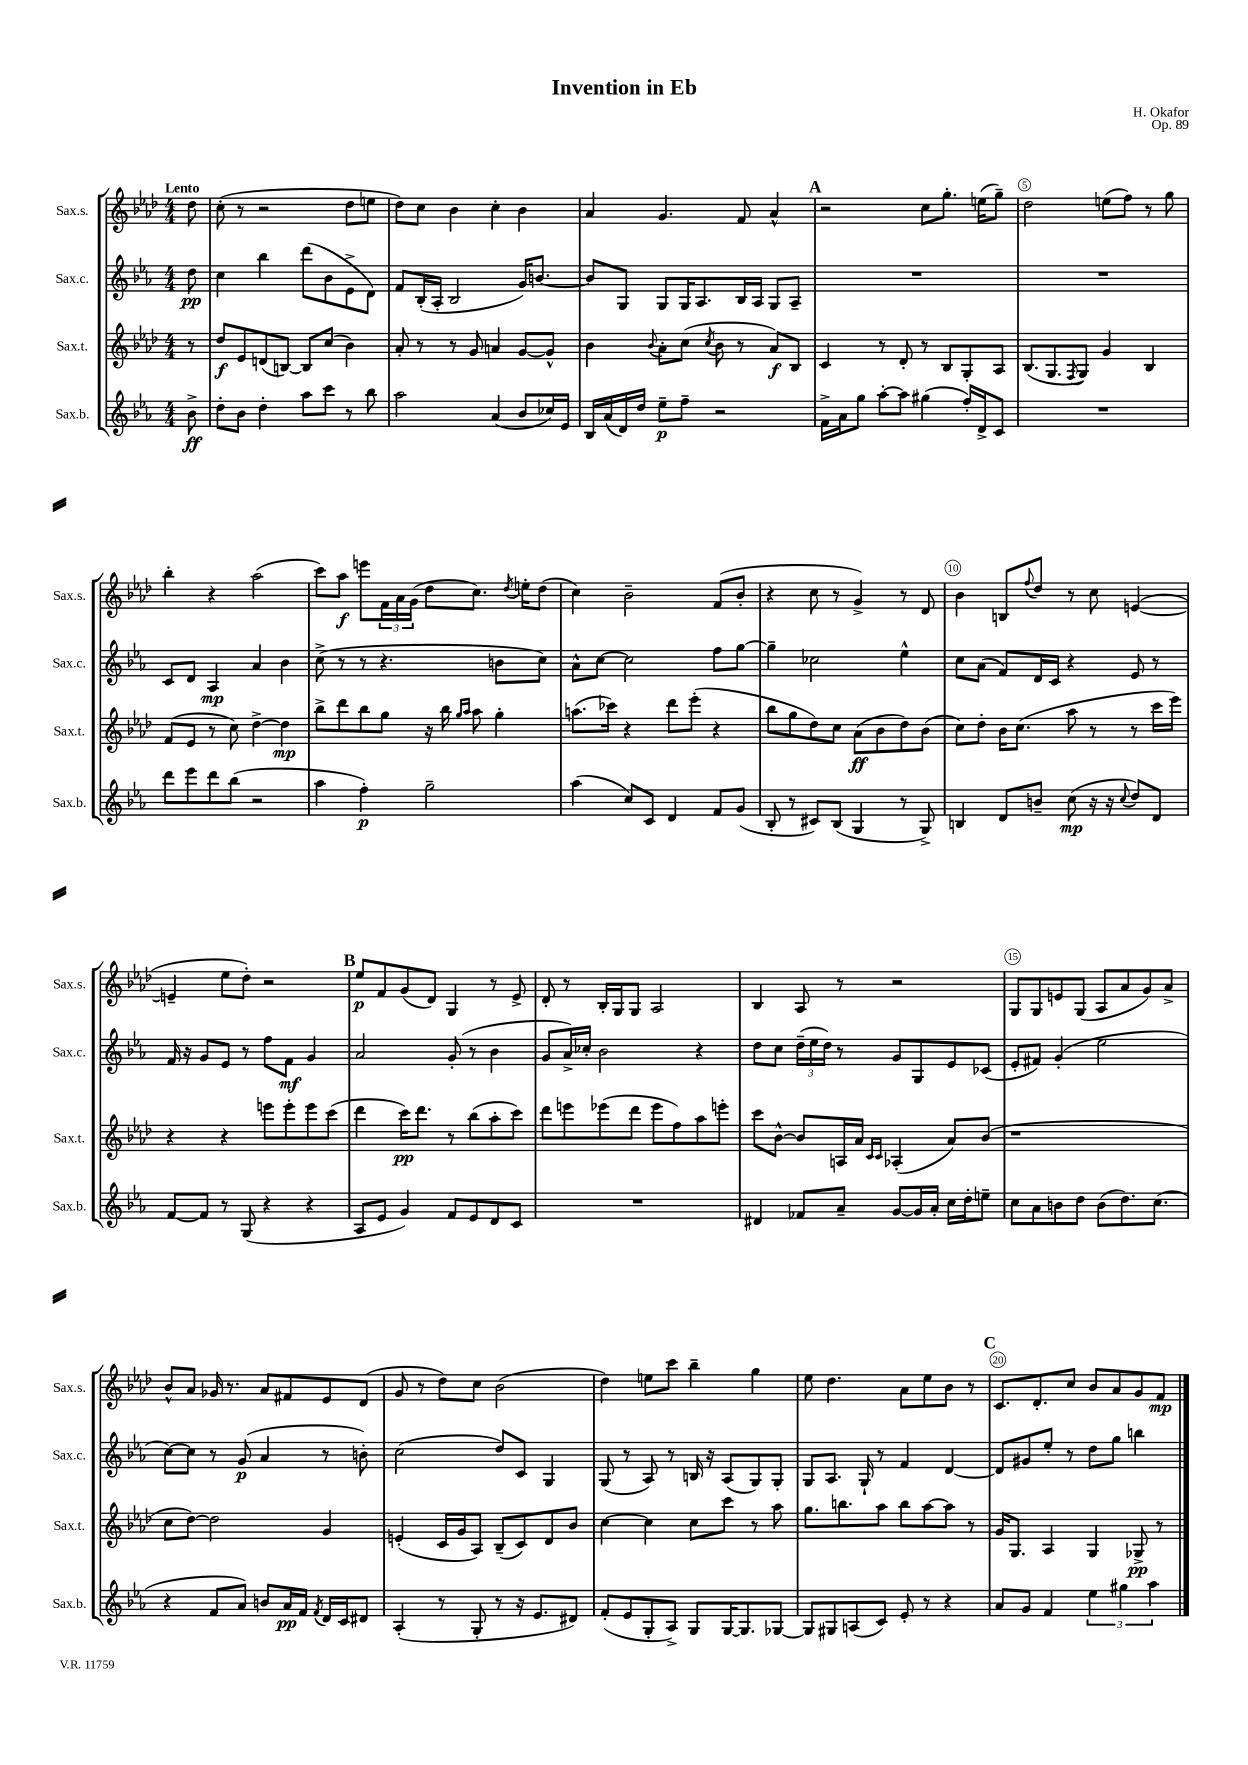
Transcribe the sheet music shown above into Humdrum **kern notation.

**kern	**dynam	**kern	**dynam	**kern	**dynam	**kern	**dynam
*part4	*part4	*part3	*part3	*part2	*part2	*part1	*part1
*staff4	*staff4	*staff3	*staff3	*staff2	*staff2	*staff1	*staff1
*I"Sax.b.	*	*I"Sax.t.	*	*I"Sax.c.	*	*I"Sax.s.	*
*I'Sax.b.	*	*I'Sax.t.	*	*I'Sax.c.	*	*I'Sax.s.	*
*clefG2	*	*clefG2	*	*clefG2	*	*clefG2	*
*k[b-e-a-]	*	*k[b-e-a-d-]	*	*k[b-e-a-]	*	*k[b-e-a-d-]	*
*M4/4	*	*M4/4	*	*M4/4	*	*M4/4	*
=	=	=	=	=	=	=	=
!	!	!	!	!	!	!LO:TX:a:B:t=Lento	!
8b-^\	ff	8r	.	8dd\	pp	8dd-\	.
=1	=1	=1	=1	=1	=1	=1	=1
8dd'\L	.	8dd-/L	f	4cc\	.	(8cc'\	.
8b-\J	.	8e-/	.	.	.	8r	.
4dd'\	.	(8dn/	.	4bb-\	.	2r	.
.	.	[8Bn/J)	.	.	.	.	.
8aa-\L	.	8B/L]	.	(8ddd\L	.	.	.
8ccc\J	.	(8cc/J	.	8b-\	.	.	.
8r	.	4b-\)	.	8e-^\	.	8dd-\L	.
8bb-\	.	.	.	8d\J)	.	8een\J	.
=2	=2	=2	=2	=2	=2	=2	=2
2aa-\	.	8a-'/	.	8f/L	.	8dd-\L)	.
.	.	8r	.	(16B-'/L	.	8cc\J	.
.	.	.	.	16A-'/JJ	.	.	.
.	.	8r	.	2B-/	.	4b-\	.
.	.	8g/	.	.	.	.	.
(4a-/	.	4an/	.	.	.	4cc'\	.
8b-/L	.	[8g/L	.	16g/KL)	.	4b-\	.
.	.	.	.	[8.bn/J	.	.	.
16cc-X/L)	.	8g^^/J]	.	.	.	.	.
16e-/JJ	.	.	.	.	.	.	.
=3	=3	=3	=3	=3	=3	=3	=3
16B-/LL	.	4b-\	.	8b/L]	.	4a-/	.
(16a-/	.	.	.	.	.	.	.
16d/)	.	.	.	8G/J	.	.	.
16dd/JJ	.	.	.	.	.	.	.
.	.	8qqb-/	.	.	.	.	.
8ee-~\L	p	8a-'\L	.	8G/L	.	4.g/	.
8ff~\J	.	(8cc\J	.	16G/K	.	.	.
.	.	.	.	8.A-/	.	.	.
.	.	8qcc/	.	.	.	.	.
2r	.	8b-\	.	.	.	.	.
.	.	8r	.	16B-/L	.	8f/	.
.	.	.	.	16A-/JJ	.	.	.
.	.	8a-/L)	f	8G/L	.	4a-^^/	.
.	.	8B-/J	.	8A-~/J	.	.	.
!!LO:REH:place=s1:t=A
=4	=4	=4	=4	=4	=4	=4	=4
16f^\LL	.	4c/	.	1r	.	2r	.
16a-\J	.	.	.	.	.	.	.
8gg\J	.	.	.	.	.	.	.
[8aa-'\L	.	8r	.	.	.	.	.
8aa-\J]	.	8d-'/	.	.	.	.	.
(4gg#X\	.	8r	.	.	.	8cc\L	.
.	.	8B-/L	.	.	.	8.gg'\J	.
16ff'/LL)	.	8G'/	.	.	.	.	.
16d^/J	.	.	.	.	.	(16een\KL	.
8c/J	.	8A-/J	.	.	.	8gg~\J)	.
=5	=5	=5	=5	=5	=5	=5	=5
1r	.	(8.B-/L	.	1r	.	2dd-\	.
.	.	8.G/	.	.	.	.	.
.	.	8qF/	.	.	.	.	.
.	.	8G/J)	.	.	.	.	.
.	.	4g/	.	.	.	(8een\L	.
.	.	.	.	.	.	8ff\J)	.
.	.	4B-/	.	.	.	8r	.
.	.	.	.	.	.	8gg\	.
!!LO:LB:g=z
=6	=6	=6	=6	=6	=6	=6	=6
8ddd\L	.	(8f/L	.	8c/L	.	4bb-'\	.
8eee-\	.	8e-/J	.	8d/J	.	.	.
8ddd\	.	8r	.	4A-/	mp	4r	.
(8bb-\J	.	8cc\)	.	.	.	.	.
2r	.	[4dd-^\	.	4a-/	.	(2aa-\	.
.	.	4dd-\]	mp	4b-\	.	.	.
=7	=7	=7	=7	=7	=7	=7	=7
4aa-\	.	8bb-^\L	.	(8cc^\	.	8ccc\L)	.
.	.	8ddd-\	.	8r	.	8aa-\J	f
4ff'\)	p	8bb-\	.	8r	.	8eeen\L	.
.	.	8gg\J	.	4.r	.	24f\L	.
.	.	.	.	.	.	24a-\	.
.	.	.	.	.	.	(24g\JJ	.
2gg~\	.	16r	.	.	.	8dd-\L	.
.	.	16bb-\	.	.	.	.	.
.	.	16qqgg/LL	.	.	.	.	.
.	.	16qqaa-/JJ	.	.	.	.	.
.	.	8aa-\	.	.	.	8.cc\J)	.
.	.	4gg'\	.	8bn\L	.	.	.
.	.	.	.	.	.	8qdd-/	.
.	.	.	.	.	.	16een'\KL	.
.	.	.	.	8cc\J)	.	(8dd-\J	.
=8	=8	=8	=8	=8	=8	=8	=8
(4aa-\	.	(8.aan\L	.	8a-^^\L	.	4cc\)	.
.	.	.	.	[8cc\J	.	.	.
.	.	16ccc-X\Jk)	.	.	.	.	.
8cc/L)	.	4r	.	2cc\]	.	2b-~\	.
8c/J	.	.	.	.	.	.	.
4d/	.	8ddd-\L	.	.	.	.	.
.	.	(8eee-'\J	.	.	.	.	.
8f/L	.	4r	.	8ff\L	.	(8f/L	.
(8g/J	.	.	.	[8gg\J	.	8b-'/J	.
=9	=9	=9	=9	=9	=9	=9	=9
8B-'/	.	8bb-\L	.	4gg~\]	.	4r	.
8r	.	8gg\	.	.	.	.	.
8c#X/L)	.	8dd-\)	.	2cc-X\	.	8cc\	.
(8B-/J	.	8cc\J	.	.	.	8r	.
4G/	.	(8a-\L	ff	.	.	4g^/)	.
.	.	8b-\	.	.	.	.	.
8r	.	8dd-\)	.	4ee-^^\	.	8r	.
8G^/)	.	(8b-\J	.	.	.	8d-/	.
=10	=10	=10	=10	=10	=10	=10	=10
4Bn/	.	8cc\L)	.	8cc\L	.	4b-\	.
.	.	8dd-'\J	.	(8a-\J	.	.	.
8d/L	.	16b-\KL	.	8f/L)	.	8Bn/L	.
.	.	(8.cc\J	.	.	.	.	.
.	.	.	.	.	.	8qqff/	.
8bn~/J	.	.	.	16d/L	.	8dd-/J	.
.	.	.	.	16c/JJ	.	.	.
(8cc\	mp	8aa-\	.	4r	.	8r	.
16r	.	8r	.	.	.	8cc\	.
16r	.	.	.	.	.	.	.
8qqcc/	.	.	.	.	.	.	.
8dd/L)	.	8r	.	8e-/	.	([4en/	.
8d/J	.	16ccc\LL	.	8r	.	.	.
.	.	16eee-\JJ)	.	.	.	.	.
!!LO:LB:g=z
=11	=11	=11	=11	=11	=11	=11	=11
[8f/L	.	4r	.	16f/	.	4en~/]	.
.	.	.	.	16r	.	.	.
8f/J]	.	.	.	8g/L	.	.	.
8r	.	4r	.	8e-/J	.	8ee-\L	.
(8G/	.	.	.	8r	.	8dd-'\J)	.
4r	.	8eeen\L	.	8ff\L	.	2r	.
.	.	8eee'\	.	8f\J	mf	.	.
4r	.	8eee\	.	4g/	.	.	.
.	.	(8ccc\J	.	.	.	.	.
!!LO:REH:place=s1:t=B
=12	=12	=12	=12	=12	=12	=12	=12
8A-/L	.	4ddd-\	.	2a-/	.	8ee-/L	p
8e-/J	.	.	.	.	.	8f/	.
4g/)	.	16ccc\KL)	pp	.	.	(8g/	.
.	.	8.ddd-\J	.	.	.	.	.
.	.	.	.	.	.	8d-/J)	.
8f/L	.	8r	.	(8g'/	.	4G/	.
8e-/	.	(8bb-\L	.	8r	.	.	.
8d/	.	8aa-'\	.	4b-\	.	8r	.
8c/J	.	8ccc\J)	.	.	.	8e-^/	.
=13	=13	=13	=13	=13	=13	=13	=13
1r	.	8ddd-\L	.	8g/L	.	8d-'/	.
.	.	8eeen\	.	16a-^/L)	.	8r	.
.	.	.	.	16cc-X'/JJ	.	.	.
.	.	(8eee-X\	.	2b-\	.	16B-'/LL	.
.	.	.	.	.	.	16G/J	.
.	.	8ddd-\J	.	.	.	8G/J	.
.	.	8eee-\L	.	.	.	2A-/	.
.	.	8ff\)	.	.	.	.	.
.	.	8aa-\	.	4r	.	.	.
.	.	8eeen'\J	.	.	.	.	.
=14	=14	=14	=14	=14	=14	=14	=14
4d#X/	.	8ccc\L	.	8dd\L	.	4B-/	.
.	.	[8b-^^\J	.	8cc\J	.	.	.
8f-X/L	.	8b-/L]	.	(24dd~\LL	.	8A-/	.
.	.	.	.	24ee-\	.	.	.
.	.	.	.	24dd\JJ)	.	.	.
8a-~/J	.	16An/L	.	8r	.	8r	.
.	.	16a-/JJ	.	.	.	.	.
.	.	16qqc/LL	.	.	.	.	.
.	.	16qqc/JJ	.	.	.	.	.
[8g/L	.	(4A-X'/	.	8g/L	.	2r	.
16g/L]	.	.	.	8G/	.	.	.
16a-'/JJ	.	.	.	.	.	.	.
16cc\LL	.	8a-/L)	.	8e-/	.	.	.
16dd'\J	.	.	.	.	.	.	.
8een~\J	.	(8b-/J	.	(8c-X/J	.	.	.
=15	=15	=15	=15	=15	=15	=15	=15
8cc\L	.	1r	.	8e-'/L	.	8G/L	.
8a-\	.	.	.	8f#X/J)	.	8G/	.
8bn\	.	.	.	(4g'/	.	8en/	.
8dd\J	.	.	.	.	.	(8G/J	.
(8b\L	.	.	.	2ee-\	.	8A-/L	.
8.dd\)	.	.	.	.	.	8a-/	.
.	.	.	.	.	.	8g/)	.
(8.cc\J	.	.	.	.	.	.	.
.	.	.	.	.	.	8a-^/J	.
!!LO:LB:g=z
=16	=16	=16	=16	=16	=16	=16	=16
4r	.	8cc\L	.	[8cc\L)	.	8b-^^/L	.
.	.	[8dd-\J)	.	8cc\J]	.	8a-/J	.
8f/L	.	2dd-\]	.	8r	.	16g-X/	.
.	.	.	.	.	.	8.r	.
8a-/J)	.	.	.	(8g/	p	.	.
8bn/L	.	.	.	4a-/	.	8a-/L	.
16a-/L	pp	.	.	.	.	8f#X/	.
16f/JJ	.	.	.	.	.	.	.
8qf/	.	.	.	.	.	.	.
16d/LL	.	4g/	.	8r	.	8e-/	.
16c/J	.	.	.	.	.	.	.
8d#X/J	.	.	.	8bn'\)	.	(8d-/J	.
=17	=17	=17	=17	=17	=17	=17	=17
(4A-'/	.	(4en'/	.	(2cc\	.	8g/	.
.	.	.	.	.	.	8r	.
8r	.	16c/LL	.	.	.	8dd-\L)	.
.	.	16g/J	.	.	.	.	.
8G'/	.	8A-/J)	.	.	.	8cc\J	.
8r	.	(8B-~/L	.	8dd/L)	.	(2b-\	.
16r	.	8c/)	.	8c/J	.	.	.
8.e-/L	.	.	.	.	.	.	.
.	.	8d-/	.	4G/	.	.	.
8d#X/J)	.	8b-/J	.	.	.	.	.
=18	=18	=18	=18	=18	=18	=18	=18
(8f'/L	.	[4cc\	.	(8G/	.	4dd-\)	.
8e-/	.	.	.	8r	.	.	.
8G'/	.	4cc\]	.	8A-/)	.	8een\L	.
8A-^/J)	.	.	.	8r	.	8ccc\J	.
8G/L	.	8cc\L	.	16Bn/	.	4bb-~\	.
.	.	.	.	16r	.	.	.
[16G/K	.	8ccc\J	.	(8A-/L	.	.	.
8.G/]	.	.	.	.	.	.	.
.	.	8r	.	8G/)	.	4gg\	.
[8G-X/J	.	8aa-\	.	8G'/J	.	.	.
=19	=19	=19	=19	=19	=19	=19	=19
8G-/L]	.	8.gg\L	.	8G/L	.	8ee-\	.
8G#X/	.	.	.	8.A-/J	.	4.dd-\	.
.	.	8.bbn\	.	.	.	.	.
(8An/	.	.	.	.	.	.	.
.	.	.	.	16G`/	.	.	.
8c/J)	.	8aa-\J	.	8r	.	.	.
8e-'/	.	8bb\L	.	4f/	.	8a-\L	.
8r	.	[8aa-\	.	.	.	8ee-\	.
4r	.	8aa-\J]	.	[4d/	.	8b-\J	.
.	.	8r	.	.	.	8r	.
!!LO:REH:place=s1:t=C
=20	=20	=20	=20	=20	=20	=20	=20
8a-/L	.	16g/KL	.	8d/L]	.	8.c/L	.
.	.	8.G/J	.	.	.	.	.
8g/J	.	.	.	8g#X/	.	.	.
.	.	.	.	.	.	8.d-'/	.
4f/	.	4A-/	.	8ee-'/J	.	.	.
.	.	.	.	8r	.	8cc/J	.
6ee-\	.	4G/	.	8dd\L	.	8b-/L	.
.	.	.	.	8gg\J	.	8a-/	.
6gg#X\	.	.	.	.	.	.	.
.	.	8G-X^/	pp	4bbn\	.	8g/	.
6aa-\	.	.	.	.	.	.	.
.	.	8r	.	.	.	8f/J	mp
==	==	==	==	==	==	==	==
*-	*-	*-	*-	*-	*-	*-	*-
